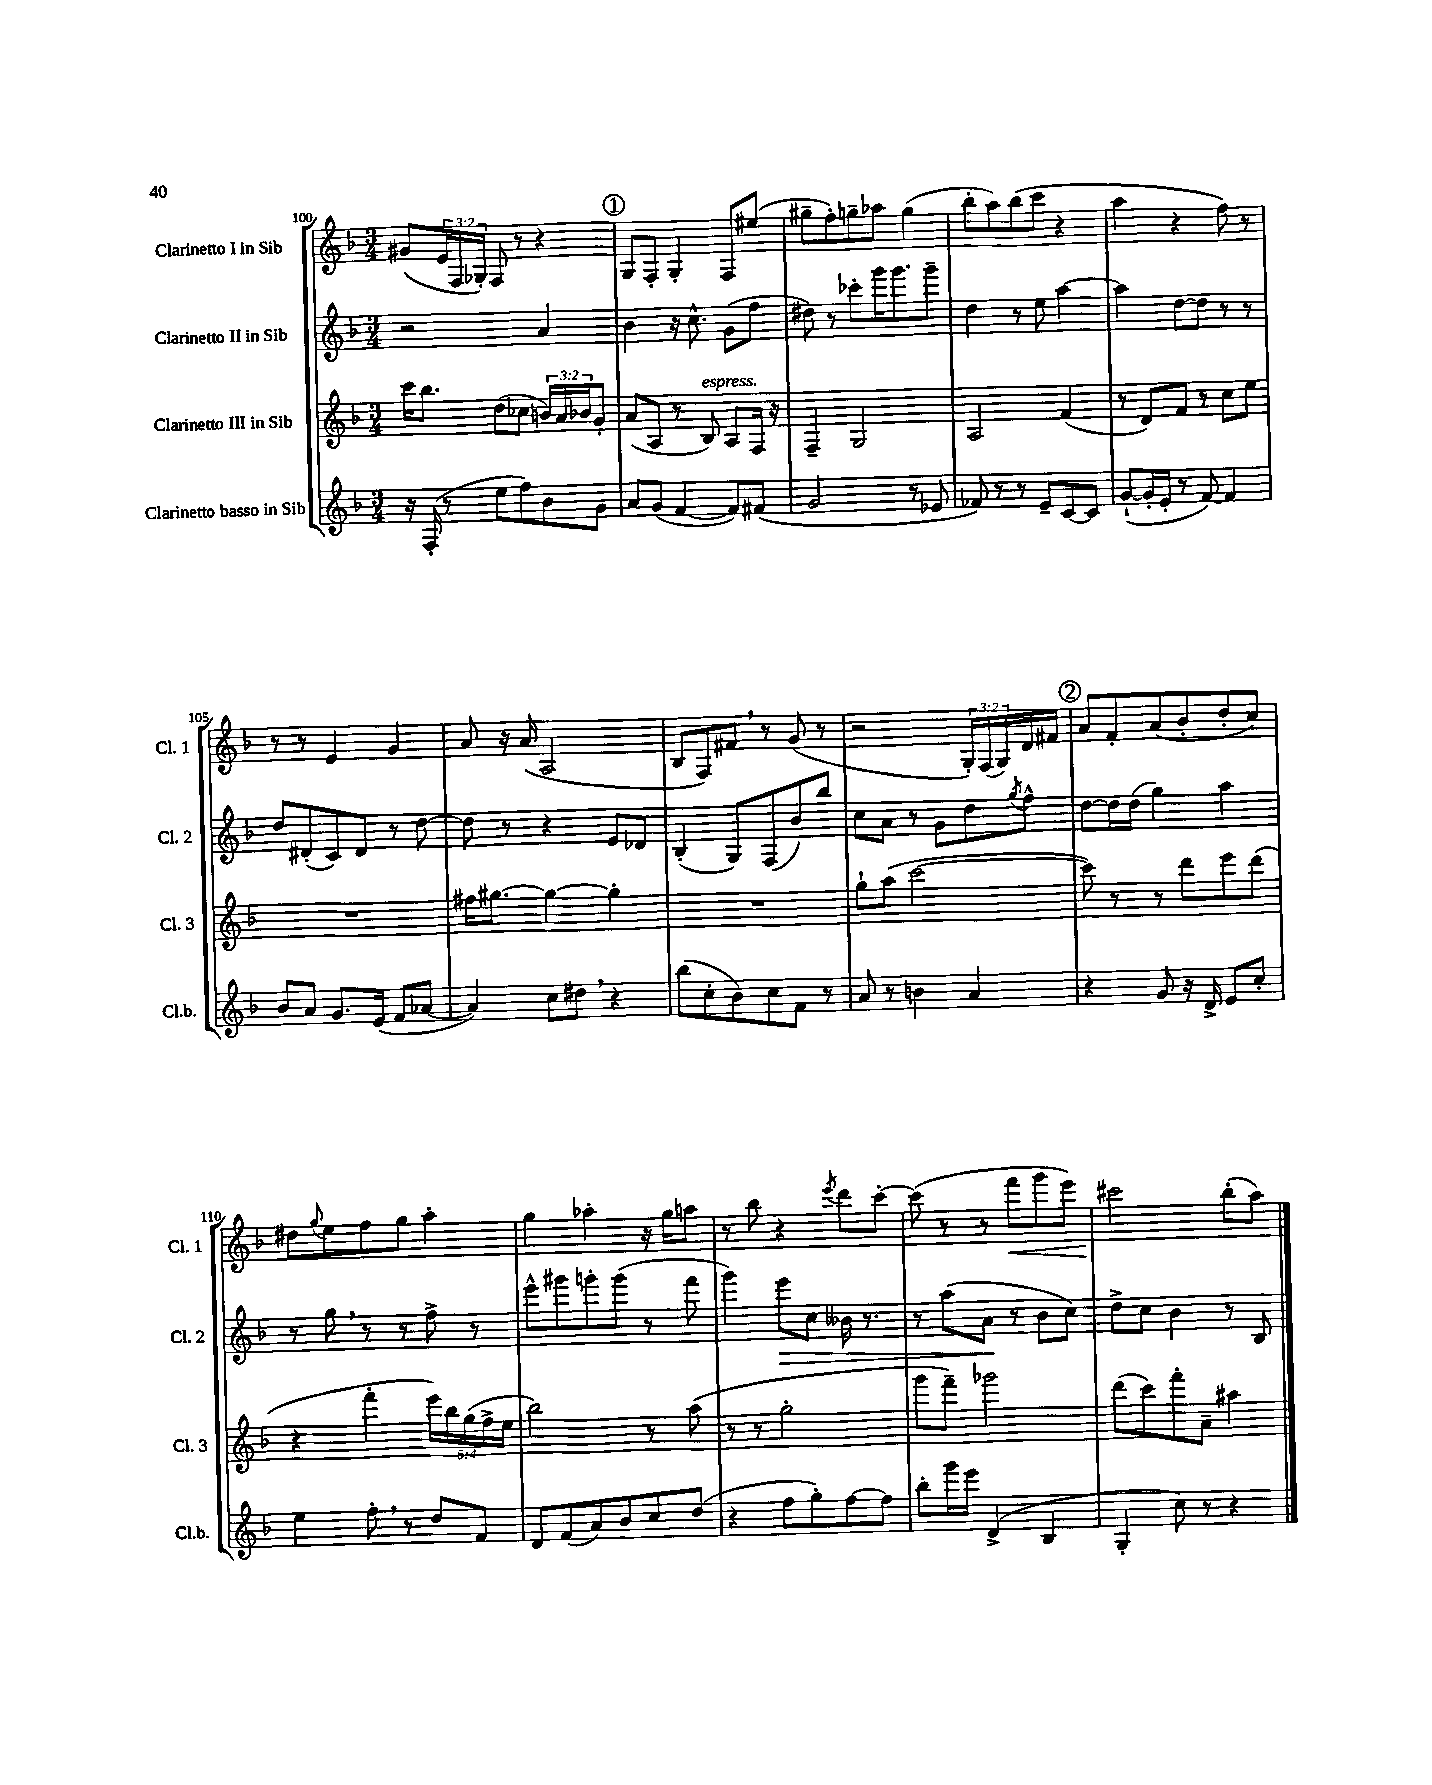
<<
\new StaffGroup <<
\new Staff = "s0" \with { instrumentName = "Clarinetto I in Sib" shortInstrumentName = "Cl. 1" } {
    \clef treble \key f \major \numericTimeSignature \time 3/4 \override Staff.TupletNumber.text = #tuplet-number::calc-fraction-text
    gis'8( \tuplet 3/2 { e'16 f16 ges16-.) } f8 r8 r4 |
    \mark \markup { \circle "1" } g8 f8-. g4-. f8 eis''8( |
    gis''8-- f''8-.) g''8-- aes''8 g''4( |
    bes''8-. a''8) bes''8( c'''8 r4 |
    a''4 r4 f''8) r8 |
    r8 r8 e'4 g'4 |
    a'8 r16 a'16( a2 |
    bes8 f8) fis'8 \breathe r8 g'8( r8 |
    r2 \tuplet 3/2 { g16-.) f16( g16) } d'16 fis'16 |
    \mark \markup { \circle "2" } a'8 f'8-. a'8( bes'8-. d''8-. c''8) |
    dis''8 \appoggiatura { g''8 } e''8 f''8 g''8 a''4-. |
    g''4 aes''4-. r16 g''16 a''8 |
    r8 bes''8 r4 \acciaccatura { e'''8 } d'''8 c'''8~-. |
    c'''8( r8 r8 f'''8\< g'''8 e'''8) |
    cis'''2\! bes''8-.( a''8) \bar "|." |
}
\new Staff = "s1" \with { instrumentName = "Clarinetto II in Sib" shortInstrumentName = "Cl. 2" } {
    \clef treble \key f \major \numericTimeSignature \time 3/4
    r2 a'4 |
    \mark \markup { \circle "1" } bes'4 r16 c''8.-^ g'8( f''8 |
    dis''8) r8 ces'''8-. g'''16 g'''8. g'''8-- |
    d''4 r8 e''8 a''4~ |
    a''4 d''8~ d''8 r8 r8 |
    d''8 dis'8-.( c'8) dis'8 r8 d''8~ |
    d''8 r8 r4 e'8 des'8 |
    bes4-.( g8) f8( bes'8) bes''8 |
    c''8 a'8 r8 g'8 d''8 \acciaccatura { g''8 } f''8-^ |
    \mark \markup { \circle "2" } d''8~ d''16 d''16( g''4) a''4 |
    r8 g''8 \breathe r8 r8 f''8-> r8 |
    e'''8-^ gis'''8 g'''8-. g'''8( r8 f'''8 |
    g'''4) e'''8\> c''8 beses'16 r8. |
    r8 a''8( a'8\! r8 bes'8 c''8) |
    d''8-> c''8 bes'4 r8 bes8 \bar "|." |
}
\new Staff = "s2" \with { instrumentName = "Clarinetto III in Sib" shortInstrumentName = "Cl. 3" } {
    \clef treble \key f \major \numericTimeSignature \time 3/4 \override Staff.TupletNumber.text = #tuplet-number::calc-fraction-text
    c'''16 bes''8. d''8( ces''8 \tuplet 3/2 { b'16) a'16 bes'16 } g'8-. |
    \mark \markup { \circle "1" } a'8( a8 r8 bes8^\markup { \italic "espress." }) a8 f16 r16 |
    f4-- g2 |
    a2 f'4( |
    r8 d'8) f'8 r8 c''8 e''8 |
    R2. |
    fis''16 gis''8.~ gis''4~ gis''4-. |
    R2. |
    g''8-! a''8( c'''2~ |
    \mark \markup { \circle "2" } c'''8) r8 r8 d'''8 e'''8 d'''8( |
    r4 f'''4-. \tuplet 5/4 { e'''16) bes''16 g''16( f''16-> e''16 } |
    bes''2) r8 a''8( |
    r8 r8 g''2-. |
    g'''8 f'''8--) ges'''2 |
    d'''8( c'''8) f'''8-. a'8-- ais''4 \bar "|." |
}
\new Staff = "s3" \with { instrumentName = "Clarinetto basso in Sib" shortInstrumentName = "Cl.b." } {
    \clef treble \key f \major \numericTimeSignature \time 3/4
    r16 f16-.( r8 e''8 f''8) bes'8 g'8 |
    \mark \markup { \circle "1" } a'8 g'8( f'4~ f'8) fis'8( |
    g'2 r8 ees'8 |
    fes'8) r8 r8 e'8-- c'8~ c'8 |
    g'8~-!( g'16-. e'16-. r8 f'8~) f'4 |
    bes'8 a'8 g'8. e'16( f'8 aes'8~ |
    aes'4) c''8 dis''8 \breathe r4 |
    bes''8( c''8-. bes'8) c''8 f'8 r8 |
    a'8 r8 b'4 a'4 |
    \mark \markup { \circle "2" } r4 g'8 r16 d'16-> e'8 c''8-. |
    e''4 f''8-. \breathe r8 d''8 f'8 |
    d'8 f'8( a'8) bes'8 c''8 d''8( |
    r4 f''8 g''8-.) f''8~ f''8 |
    bes''8-. g'''16 e'''16 d'4->( bes4 |
    g4-. c''8) r8 r4 \bar "|." |
}
>>
>>
\layout { \context { \Score currentBarNumber = #100 } }
